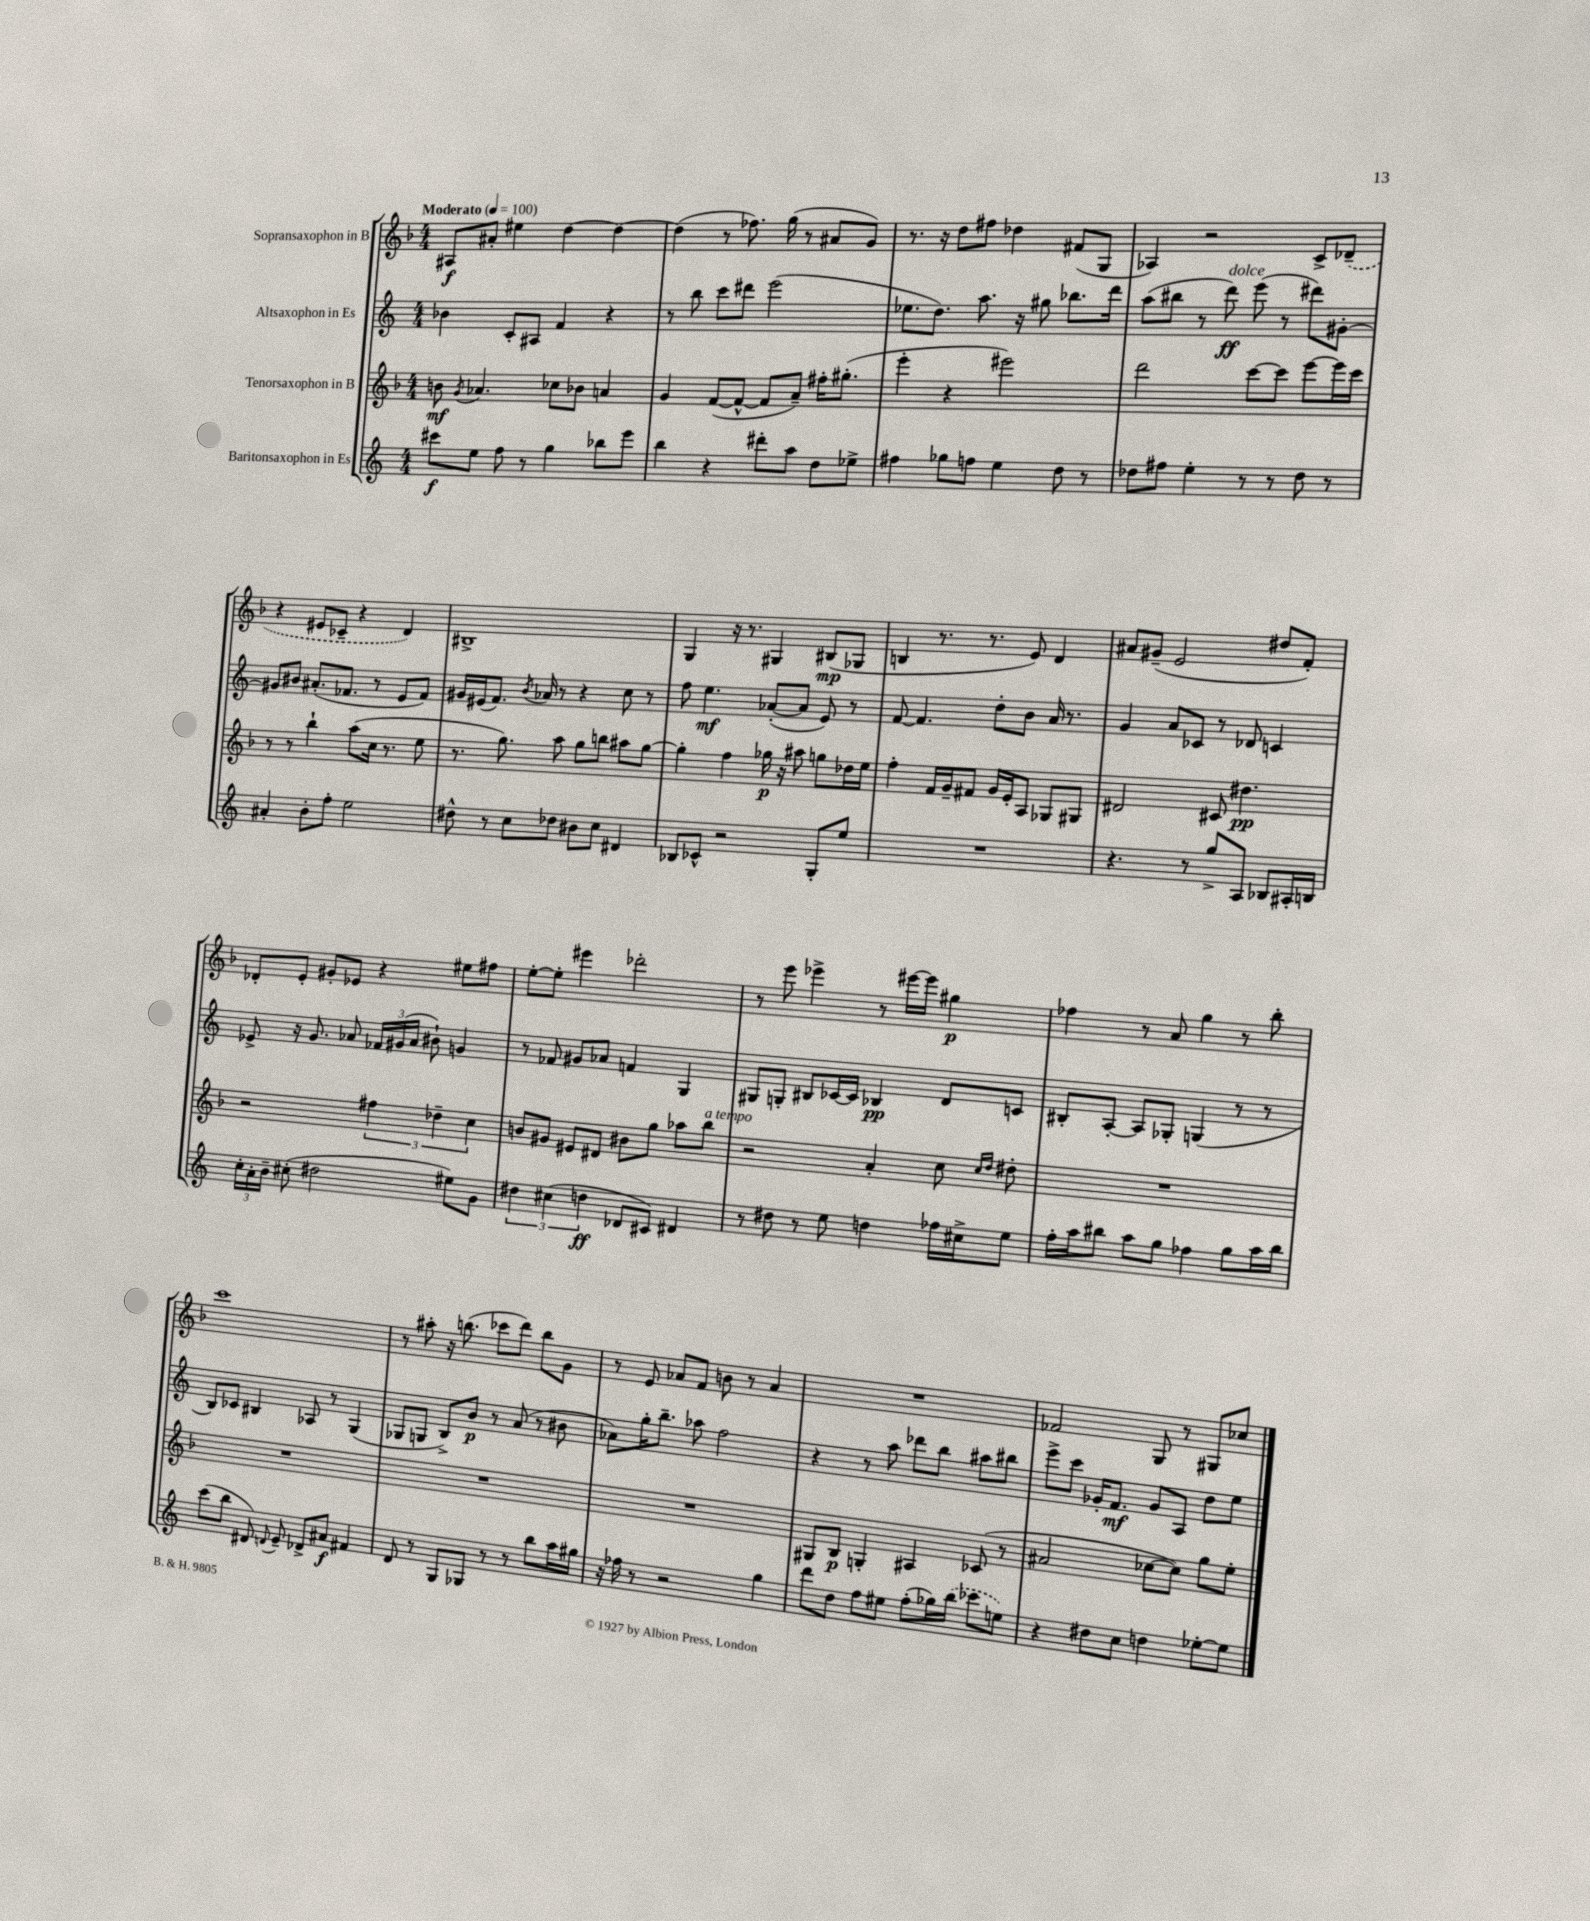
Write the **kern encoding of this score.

**kern	**kern	**kern	**kern
*staff4	*staff3	*staff2	*staff1
*clefG2	*clefG2	*clefG2	*clefG2
*k[]	*k[b-]	*k[]	*k[b-]
*M4/4	*M4/4	*M4/4	*M4/4
*MM100	*MM100	*MM100	*MM100
8ccc#	8b	4b-	8A#
.	8qg	.	.
8ee	4.a-	.	8a#'
8ff	.	8c'	4ee#
8r	.	8A#	.
4gg	8cc-	4f	[4dd
.	8b-	.	.
8bb-	4a	4r	4dd_
8eee	.	.	.
=	=	=	=
4bb	4g	8r	(4dd]
.	.	8bb	.
4r	([8f	8ccc	8r
.	8f^^_	8ddd#	8.ff-)
8ddd#'	8f]	(2eee	.
.	.	.	(16gg
8aa	8a~)	.	8r
8dd	16ff#'	.	8a#
.	(8.gg#'	.	.
8ee-^	.	.	8g)
=	=	=	=
4ff#	4eee'	8.ee-	8.r
.	.	8.dd)	16r
8gg-	4r	.	8dd
8ff	.	8.aa	8ff#
4ee	2eee#)	.	4dd-
.	.	16r	.
.	.	8gg#	.
8dd	.	8.bb-	(8f#
8r	.	.	8G
.	.	16ddd	.
=	=	=	=
8dd-	2ddd	(8aa	4A-)
8ff#	.	8bb#	.
4ee'	.	8r	2r
.	.	8ddd)	.
8r	[8ccc	(8eee	.
8r	8ccc]	8r	.
8dd-	[8eee	8ddd#)	8c^
8r	16eee]	[8g#'	(8d-~
.	16ccc	.	.
=	=	=	=
4a#'	8r	8g#]	4r
.	8r	8b#	.
8b'	4bb-`	(8.a#'	8e#
8ff'	.	.	8c-~
.	.	8.f-	.
2ee	(8aa	.	4r
.	16cc	8r	.
.	8.r	.	.
.	.	8e	4d)
.	8ee	8f-)	.
=	=	=	=
8dd#^^	8.r	16g#	1B#^
.	.	(16e#	.
8r	.	8.f)	.
.	8.gg)	.	.
8cc	.	.	.
.	.	8qb	.
.	.	16a-	.
8dd-	8aa	8r	.
8b#	8gg	4r	.
8cc	8bb	.	.
4d#	8aa#	8cc	.
.	[8gg	8r	.
=	=	=	=
8B-	4gg']	8ff	4G
8c-^^	.	4.ee	.
2r	4ff	.	16r
.	.	.	8.r
.	16gg-	([8a-'	4G#
.	16r	.	.
.	8aa#	8a-]	.
8G'	8gg	8e)	(8B#
8ee	16dd-	8r	8G-
.	16ee	.	.
=	=	=	=
1r	4ff'	[8f	4B
.	.	4.f]	.
.	16f	.	8.r
.	16g~	.	.
.	8f#	.	.
.	.	.	8.r
.	16g	8dd'	.
.	16e'	.	.
.	8A	8b	8e)
.	8G-	16a	4d
.	.	8.r	.
.	8G#	.	.
=	=	=	=
4.r	2d#	4g	8a#
.	.	.	(8g#~
.	.	8a	2e
8r	.	8c-	.
8gg^	8c#	8r	.
8A	4.dd#	8d-	.
8B-	.	4c	8dd#
16A#'	.	.	8f')
16B	.	.	.
=	=	=	=
24cc'	2r	8e-^	8d-'
24a'	.	.	.
24b~	.	.	.
(8cc#'	.	16r	8e'
.	.	8.g	.
2dd#	.	.	8g#'
.	.	8a-	8e-
.	6ff#	24f-	4r
.	.	(24g#	.
.	.	24a-	.
.	.	8b#`)	.
.	6dd-~	.	.
8ee#)	.	4g	8ee#
.	6cc	.	.
8g	.	.	8ff#
=	=	=	=
6dd#	8b	8r	[8ee'
.	8g#	8f-	8ee']
(6cc#	.	.	.
.	8e#	8g#	4eee#
6dd	.	.	.
.	8d#	8a-	.
8d-	8b#	4f	2ddd-'
8c#)	8gg	.	.
4d#	8aa-	4G	.
.	8bb-	.	.
=	=	=	=
8r	2r	8G#	8r
8dd#	.	8G'	8eee
8r	.	8B#	4eee-^
8ee	.	[16c-	.
.	.	16c-]	.
4dd	4a'	4B-	8r
.	.	.	[16eee#
.	.	.	16eee#]
16ff-	8cc	8d	4gg#
16cc#^	.	.	.
.	16qqcc	.	.
.	16qqdd	.	.
8ee	8dd#'	8c	.
=	=	=	=
16ff'	1r	8B#'	4ff-
16aa	.	.	.
8bb#	.	[8A'	.
8aa	.	8A]	8r
8gg	.	8G-'	8a
4ff-	.	(4G	4gg
8gg	.	8r	8r
16aa	.	8r	8bb-'
16bb#	.	.	.
=	=	=	=
(8ccc	1r	8B)	1ccc
8bb	.	8c-	.
8d#)	.	4B#	.
8qqd	.	.	.
8e~	.	.	.
8d-^	.	8A-	.
8a#	.	8r	.
4f#	.	(4G	.
=	=	=	=
8d	1r	8G-	8r
8r	.	8G	8aa#'
8G	.	8B^)	16r
.	.	.	(8.bb
8G-	.	8b	.
8r	.	8r	8ccc-
8r	.	(8a	8ddd)
8bb	.	8r	8bb
16aa	.	8b#	8g
16gg#	.	.	.
=	=	=	=
16r	1r	8a-)	8r
16ff-	.	.	.
8r	.	16gg'	8e
.	.	8.bb~	.
2r	.	.	8a-
.	.	8aa-	8f
.	.	2ff	8b
.	.	.	8r
4gg	.	.	4a-
=	=	=	=
8ddd	8G#	4r	1r
8dd	8B-	.	.
8ff	4G'	8r	.
8ee#	.	8aa	.
(8ff'	4A#	8ddd-	.
16gg-)	.	8bb	.
(16bb	.	.	.
8ccc-	(8c-	8aa#	.
8ee)	8r	8bb#	.
=	=	=	=
4r	2a#	8eee^	2f-
.	.	8ccc	.
8dd#	.	16g-'	.
.	.	8.f	.
8cc	.	.	.
4dd	[8cc-	8g-	8G
.	8cc-])	8A	8r
[8ee-'	8gg	8dd	8G#
8ee-]	8ee'	8ee	8cc-
==	==	==	==
*-	*-	*-	*-
